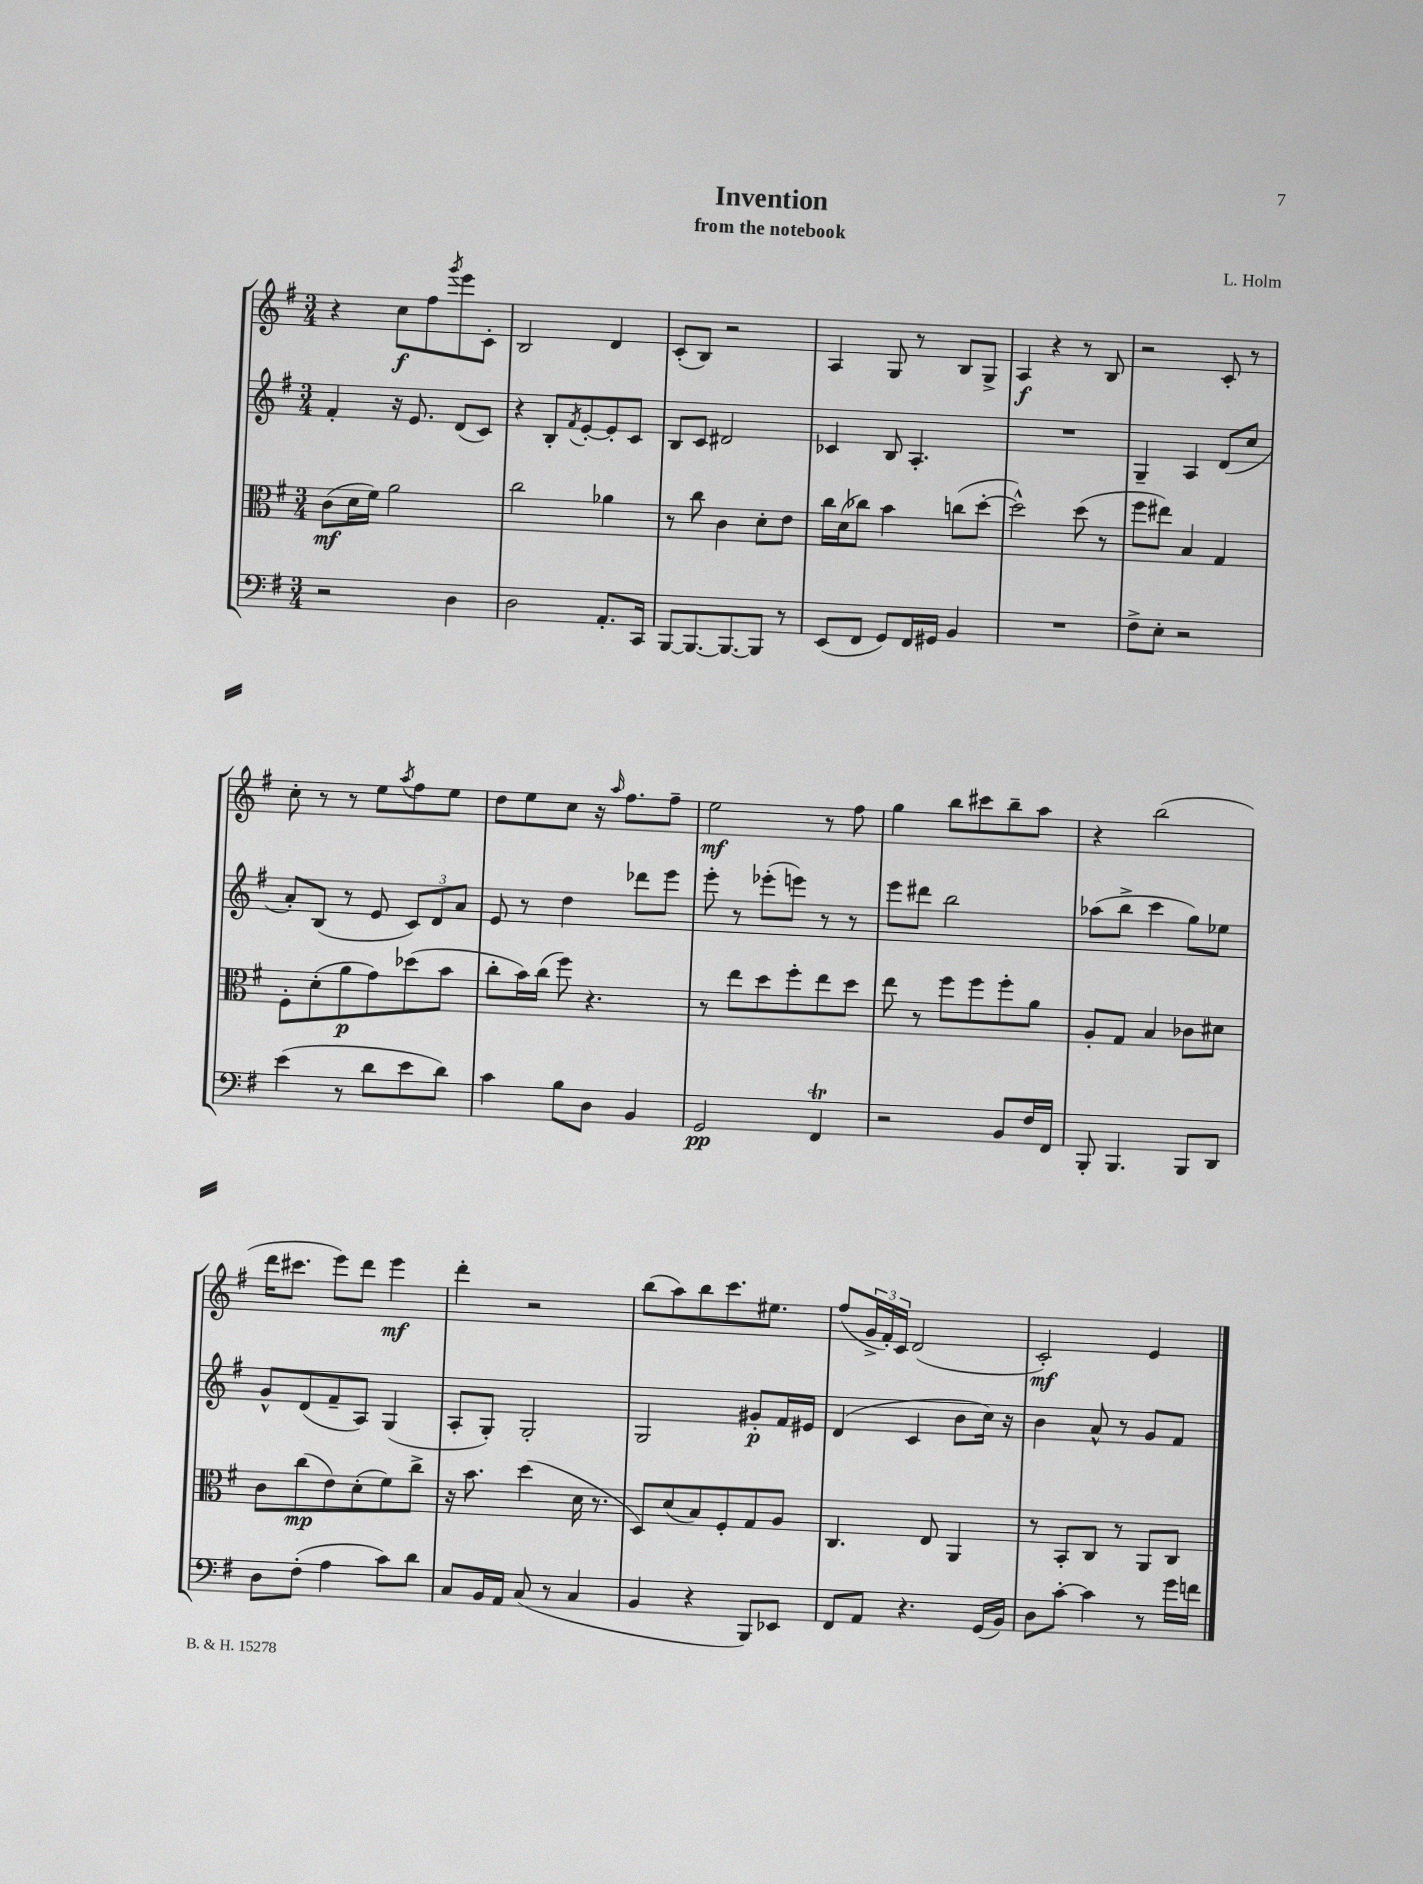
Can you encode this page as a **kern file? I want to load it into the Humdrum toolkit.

**kern	**kern	**kern	**kern
*staff4	*staff3	*staff2	*staff1
*clefF4	*clefC3	*clefG2	*clefG2
*k[f#]	*k[f#]	*k[f#]	*k[f#]
*M3/4	*M3/4	*M3/4	*M3/4
2r	(8c	4f#'	4r
.	16d	.	.
.	16f#)	.	.
.	2a	16r	8cc
.	.	8.e	.
.	.	.	8ff#
.	.	.	8qggg
4D	.	(8d	8eee
.	.	8c)	8c'
=	=	=	=
2D	2cc	4r	2B
.	.	8B'	.
.	.	8qf#	.
.	.	[8e'	.
8.AA'	4a-	8e']	4d
.	.	8c	.
16CC	.	.	.
=	=	=	=
[8BBB	8r	8B	(8c'
8.BBB_	8cc	8c	8B)
.	4c	2d#	2r
8.BBB_	.	.	.
8BBB]	8d'	.	.
8r	8e	.	.
=	=	=	=
(8EE	16cc	4c-	4A
.	(16d	.	.
8FF#	8cc-)	.	.
8GG)	4b	8B	8G
16FF#	.	4.A'	8r
16GG#	.	.	.
4BB	(8cc	.	8B
.	[8dd'	.	8G^
=	=	=	=
2.r	2dd^^])	2.r	4A
.	.	.	4r
.	(8dd	.	8r
.	8r	.	8B
=	=	=	=
8F#^	8ff#	4G~	2r
8E'	8ee#)	.	.
2r	4B	4A	.
.	4G	(8d	8c'
.	.	8cc	8r
=	=	=	=
(4e	8F#'	8a')	8cc'
.	(8d'	(8B	8r
8r	8a	8r	8r
8d	8g)	8e	8ee
.	.	.	8qaa
8e	(8dd-	12c)	8ff#
.	.	12d	.
8d)	8b	.	8ee
.	.	12a	.
=	=	=	=
4c	8cc'	8e	8dd
.	16b)	8r	8ee
.	(16cc	.	.
8B	8ff#)	4dd	8cc
8D	4.r	.	16r
.	.	.	16qqaa
.	.	.	8.ff#
4BB	.	8ddd-	.
.	.	8eee	8ff#~
=	=	=	=
2GG	8r	8eee'	2ee
.	8ee	8r	.
.	8dd	(8eee-'	.
.	8ff#'	8eee)	.
4FF#	8ee	8r	8r
.	8dd	8r	8ff#
=	=	=	=
2r	8ee	8eee	4gg
.	8r	8ddd#	.
.	8ff#	2bb	8bb
.	8ff#	.	8ccc#
8BB	8ff#'	.	8bb~
16F#	8a	.	8aa
16FF#	.	.	.
=	=	=	=
8BBB'	8A'	(8aa-	4r
4.BBB	8G	8bb^	.
.	4B	4ccc	(2bb
8BBB	8c-	8gg)	.
8DD	8d#	8ee-	.
=	=	=	=
8D	8c	8g^^	16ddd
.	.	.	8.ccc#
(8F#'	(8cc	(8d	.
4A	8e)	8f#~	8eee)
.	(8d'	8A)	8ddd
8c)	8f#)	(4G	4eee
8d	8cc^	.	.
=	=	=	=
8C	16r	8A'	4ddd'
.	8.b	.	.
16BB	.	8G')	.
16AA	.	.	.
(8C	(4dd	2G'	2r
8r	.	.	.
4C	16d	.	.
.	8.r	.	.
=	=	=	=
4BB	8D)	2G	(8bb
.	(8d	.	8aa)
4r	8B)	.	8bb
.	8F#'	.	8.ccc
8BBB)	8G	8g#'	.
.	.	.	8.ee#
8EE-	8A	16f#	.
.	.	16e#	.
=	=	=	=
8FF#	4.C	(4d	(8ff#
8AA	.	.	24g^
.	.	.	24f#')
.	.	.	24c
4.r	.	4c	(2d
.	8E	.	.
.	4AA	8b	.
(16GG	.	16cc)	.
16BB)	.	16r	.
=	=	=	=
8D	8r	4b	2c')
[8c'	8BB'	.	.
4c]	8C	8a^^	.
.	8r	8r	.
8r	8AA	8g	4e
16g	8C	8f#	.
16f	.	.	.
==	==	==	==
*-	*-	*-	*-
